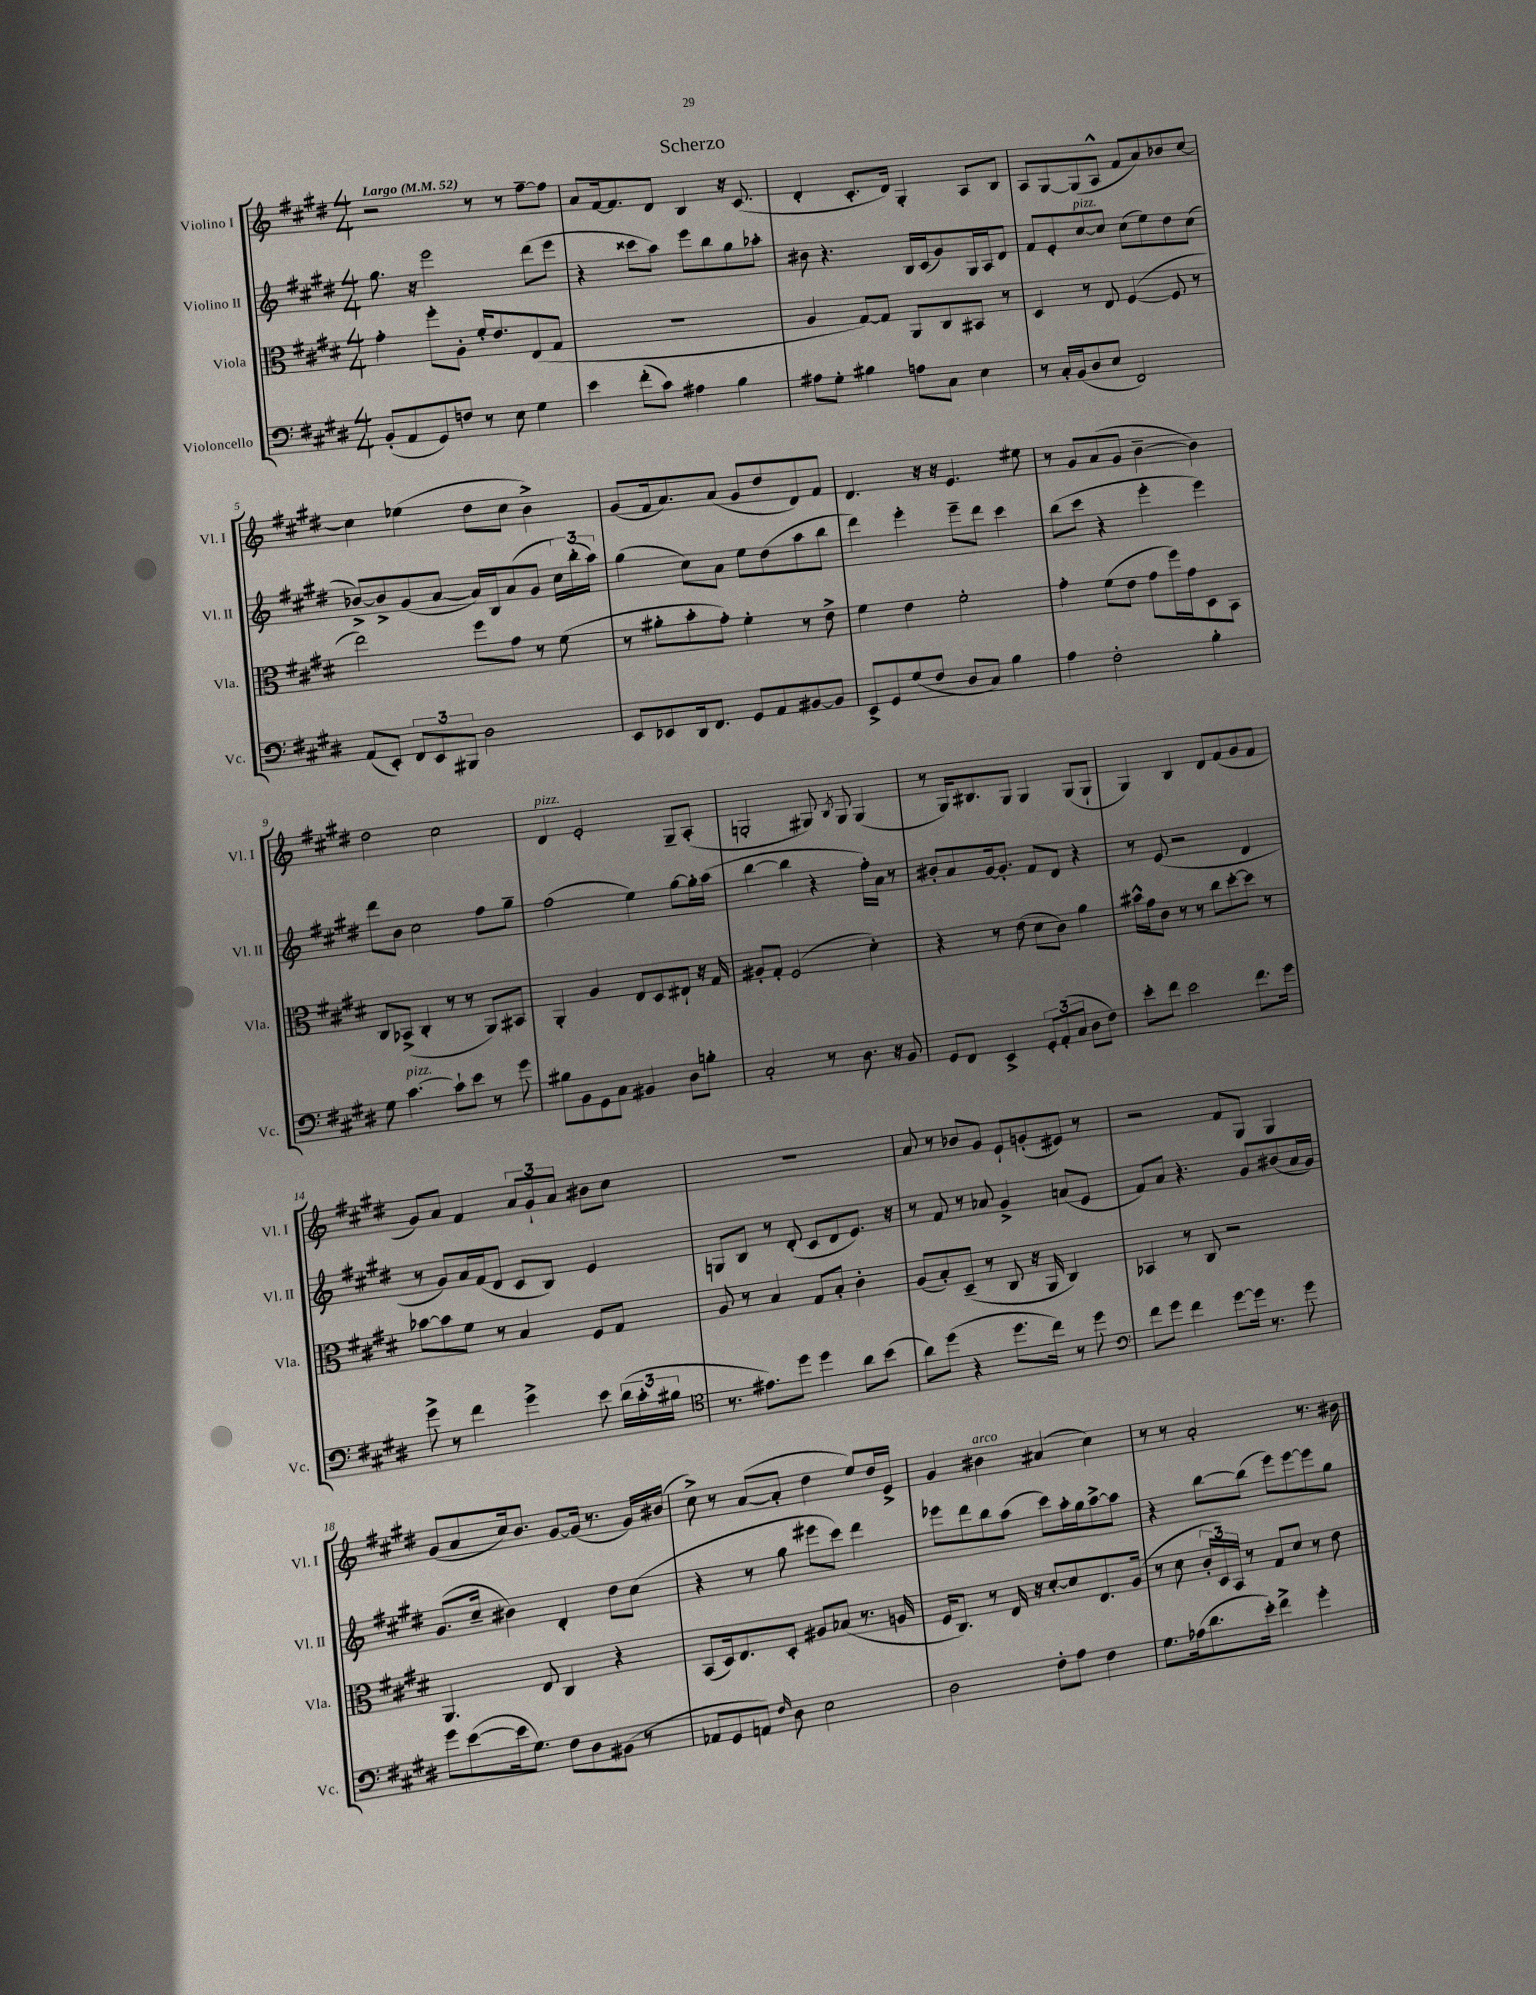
\header { title = "Scherzo" }
<<
\new StaffGroup <<
\new Staff = "s0" \with { instrumentName = "Violino I" shortInstrumentName = "Vl. I" } {
    \clef treble \key e \major \numericTimeSignature \time 4/4 \tempo "Largo" 4 = 52
    \autoBeamOff r2 r8 r8 fis''8[~-- fis''8] |
    a'8[ fis'16~ fis'8. dis'8] b4 r16 cis'8.( |
    dis'4-. cis'8.[-. dis'16]) gis4-. a8[ b8] |
    a8[ gis8~ gis8( a8]-^ fis'8[ a'8) bes'8 cis''8]~ |
    cis''4 ees''4( dis''8[ cis''8] b'4->) |
    gis'8[( fis'16 a'8.) a'8]( gis'8[ dis''8 dis'8) fis'8] |
    dis'4. r16 r16 e'4. eis''8 |
    r8 gis'8[ a'8( gis'8] b'4~-- b'4) |
    dis''2 cis''2 |
    dis'4^\markup { \italic "pizz." } e'2-. gis8[-- a8]-.( |
    g2-. gis8) \acciaccatura { b8 } gis8 gis4( |
    r8 gis16[) bis8. gis8] gis4 gis8[( gis8]-! |
    gis4) b4 dis'8[ fis'8( gis'8 fis'8] |
    gis'8[) a'8] fis'4 \tuplet 3/2 { a'8[ gis'8-! a'8] } bis'8[ cis''8] |
    r1 |
    a'8 r8 bes'8[ gis'8] e'8[-! g'8-.( eis'8]) r8 |
    r2 fis'8[ gis8] gis4 |
    gis'8[( a'8 cis''16) b'8.] gis'8[~ gis'16]( r8. gis'16[) bis'16]( |
    cis''8->) r8 a'8[~( a'8]-. dis''4 e''8[) dis''16 e'16]-> |
    gis'4 bis'4^\markup { \italic "arco" } ais'4( cis''4) |
    r8 r8 a'2-. r8. bis'16 \bar "|." |
}
\new Staff = "s1" \with { instrumentName = "Violino II" shortInstrumentName = "Vl. II" } {
    \clef treble \key e \major \numericTimeSignature \time 4/4
    \autoBeamOff gis''8. r16 e'''2 dis'''8[( e'''8] |
    r4 cisis'''8[ a''8]) e'''8[ b''8 gis''8 aes''8]-. |
    bis'8 r4. b16[ cis'16( gis'8) gis16 a16 dis'8] |
    fis'8[ e'8-. cis''8~^\markup { \italic "pizz." } cis''8] cis''8[( e''8) dis''8 cis''8]( |
    bes'8[~->) bes'8-> gis'8( a'8]~ a'16[) b16 a'8( gis'8] \tuplet 3/2 { cis''16[) b''16-.( a''16]) } |
    gis''4( cis''8[) a'8] e''8[ dis''8( a''8 b''8] |
    dis'''4) e'''4-. e'''8[-- dis'''8] cis'''4 |
    b''8[( cis'''8] r4 e'''4-. e'''4) |
    dis'''8[ b'8] cis''2 fis''8[ gis''8]-- |
    fis''2( e''4) gis''8[~ gis''16-. a''16]( |
    b''4~ b''4 r4 fis''16[-.) a'16] r8 |
    bis'8[-. a'8 gis'16~ gis'8.]-. fis'8[ dis'8] r4 |
    r8 e'8( r2 dis'4 |
    r8 gis'8[) a'16 fis'16( dis'8] cis'8[ b8]) e'4 |
    g8[ b8] r8 dis'8-.( cis'8[ dis'8 e'8.]) r16 |
    r8 fis'8 r8 aes'8 gis'4-> a'8[( e'8] |
    fis'8[) a'8] r4. gis'8[ bis'8( a'16 gis'16]) |
    gis'8.[( cis''16]-- bis'4) dis'4-. dis''8[ cis''8]( |
    r4 r8 gis''8 eis'''8[ cis'''8]) dis'''4 |
    ees'''8[ dis'''8 b''8 a''8]( cis'''8[) a''16-. gis''16 a''8~-> a''8] |
    r4 b''8[~ b''8]( e'''8[) e'''8~ e'''8 gis''8] \bar "|." |
}
\new Staff = "s2" \with { instrumentName = "Viola" shortInstrumentName = "Vla." } {
    \clef alto \key e \major \numericTimeSignature \time 4/4
    \autoBeamOff gis'4-. fis''8[-. a8]-. fis'16[-. e'8. e8( gis8] |
    R1 |
    a4 gis8[~) gis8] a,8[ cis8 bis,8] r8 |
    dis4 r8 e8 fis4~( fis8 r8 |
    e''2) fis''8[ gis'8] r8 fis'8( |
    r8 ais'8[-. b'8-. gis'8]-.) fis'4-. r8 e'8-> |
    fis'4 e'4 fis'2-. |
    gis'4-. fis'8[( e'8] gis'8[ fis''16) gis'16 dis8 b,8] |
    cis8[ bes,8]->( cis4-. r8 r8 a,8[) bis,8] |
    a,4-. a4 e8[ dis8 eis8]-! r16 gis16 |
    ais8[-. gis8]-. fis2( dis'4-.) |
    r4 r8 e'8( dis'8[ cis'8]) a'4 |
    bis'16[-^ gis'16 cis'8] r8 r8 cis''8[ dis''8~-. dis''8] r8 |
    bes'8[~ bes'8 fis'8] r8 b4 fis8[ gis8] |
    a8 r8 b4 gis8[ b8]-. cis'4-. |
    a8[( b8-.) dis8]--( r8 cis8 r16 a,16 cis4) |
    bes,4 r8 cis8 r2 |
    a,4. e8 cis4 r4 |
    b,8[( dis16) e8. dis8]-. ais8[ bes8]( r8. a16 |
    fis16[ cis8.]) r8 e16 r16 dis'8[~-. dis'8 e8. a16]( |
    r8 dis'8 \tuplet 3/2 { cis'16[-. dis16) b,16] } r8 gis8[ dis'8] r8 e'8 \bar "|." |
}
\new Staff = "s3" \with { instrumentName = "Violoncello" shortInstrumentName = "Vc." } {
    \clef bass \key e \major \numericTimeSignature \time 4/4
    \autoBeamOff b,8[-.( a,8 gis,8) f8] r8 e8 gis4 |
    e'4 fis'8[-.( cis'8]) ais4 b4 |
    ais8[ gis8]-. bis4 a8[ cis8] e4 |
    r8 cis16[-. b,16( dis8 e8] fis,2) |
    a,8[( e,8]-.) \tuplet 3/2 { fis,8[ e,8 bis,,8] } dis2 |
    e,8[ ees,8 dis,16 fis,8.] gis,8[ a,8 bis,8~ bis,8] |
    e,8[-> gis,8 gis8( fis8] dis8[ cis8]) b4 |
    a4 fis2-. b4-. |
    gis8 cis'4.~^\markup { \italic "pizz." } cis'8[-! e'8] r8 gis'8 |
    bis8[ b,8 gis,8 cis8] bis,4 dis8[ b8]-. |
    cis2-. r8 dis8. r16 b,8 |
    gis,8[ fis,8] e,4-> \tuplet 3/2 { gis,8[-. a,8-.( cis8] } dis8[ fis8]) |
    e'8[-. fis'8] e'2 fis'8.[ gis'16] |
    gis'8-> r8 fis'4 gis'4-> e'8 \tuplet 3/2 { dis'16[( cis'16-. bis16] } |
    \clef tenor r8. eis'8.[) dis''8] dis''4 a'8[ b'8]( |
    a'8[) dis''8]( r4 dis''8.[ cis''16]) r8 dis''8 |
    \clef bass fis'8[ gis'8] fis'4 gis'8[~ gis'16] r8. gis'8 |
    gis'8[ e'8~( e'16 gis8.]) fis8[ dis8 bis,8]( r8 |
    aes,8[ gis,8 a,8]) \grace { fis16 } dis8 e2 |
    dis2 fis8[-. a8] fis4 |
    gis8.[ aes16( dis'8. e'16]-.) fis'4-> gis'4-. \bar "|." |
}
>>
>>
